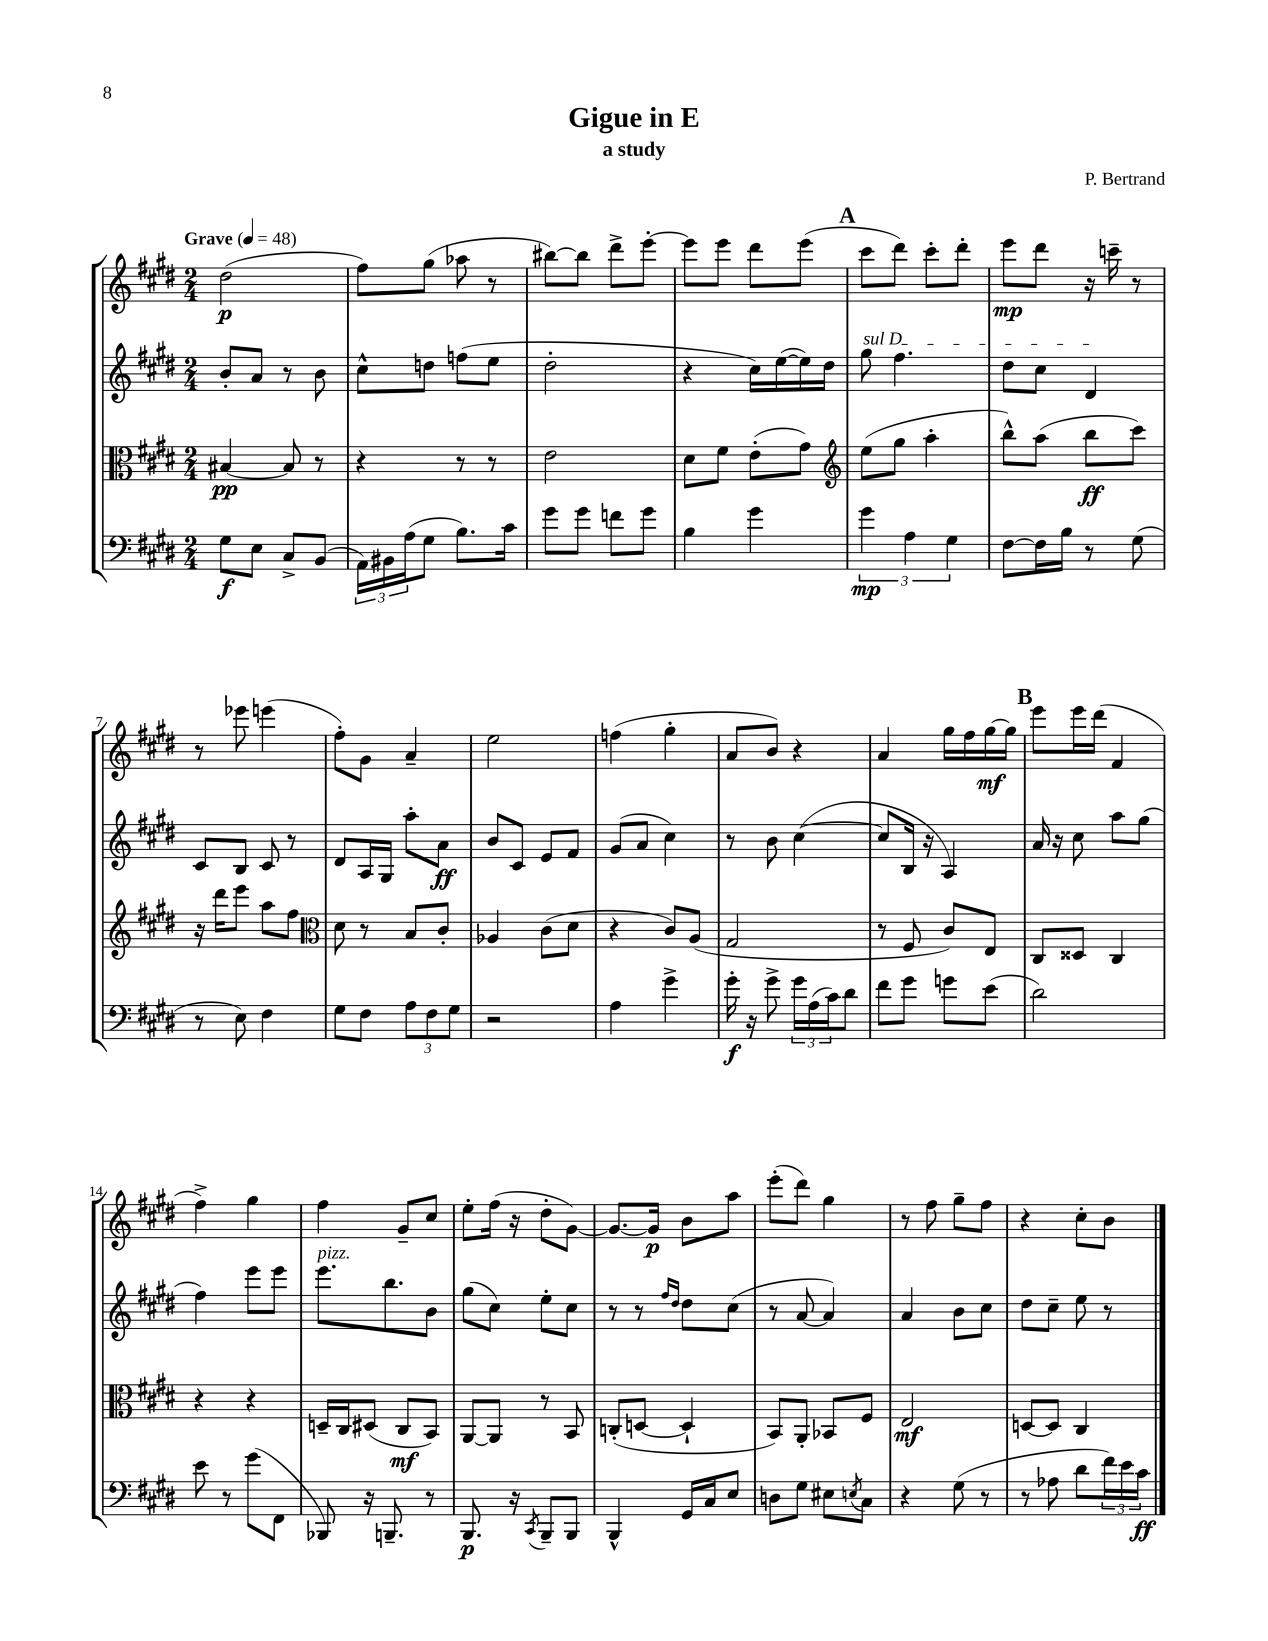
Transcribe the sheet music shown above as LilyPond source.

\header { title = "Gigue in E" composer = "P. Bertrand" subtitle = "a study" }
<<
\new StaffGroup <<
\new Staff = "s0" {
    \clef treble \key e \major \numericTimeSignature \time 2/4 \tempo "Grave" 4 = 48
    dis''2\p( |
    fis''8) gis''8( aes''8 r8 |
    bis''8~) bis''8 dis'''8-> e'''8~-. |
    e'''8 e'''8 dis'''8 e'''8( |
    \mark \markup { \bold "A" } cis'''8 dis'''8) cis'''8-. dis'''8-. |
    e'''8\mp dis'''8 r16 c'''16-- r8 |
    r8 ees'''8 e'''4( |
    fis''8-.) gis'8 a'4-- |
    e''2 |
    f''4( gis''4-. |
    a'8 b'8) r4 |
    a'4 gis''16 fis''16 gis''16~\mf gis''16 |
    \mark \markup { \bold "B" } e'''8 e'''16 dis'''16( fis'4 |
    fis''4->) gis''4 |
    fis''4 gis'8-- cis''8 |
    e''8-. fis''16( r16 dis''8-. gis'8~) |
    gis'8.~ gis'16\p b'8 a''8 |
    e'''8-.( dis'''8) gis''4 |
    r8 fis''8 gis''8-- fis''8 |
    r4 cis''8-. b'8 \bar "|." |
}
\new Staff = "s1" {
    \clef treble \key e \major \numericTimeSignature \time 2/4
    b'8-. a'8 r8 b'8 |
    cis''8-^ d''8 f''8( e''8 |
    dis''2-. |
    r4 cis''16) e''16~( e''16) dis''16 |
    \mark \markup { \bold "A" } \once \override TextSpanner.bound-details.left.text = \markup { \italic "sul D" } gis''8\startTextSpan fis''4. |
    dis''8 cis''8 dis'4\stopTextSpan |
    cis'8 b8 cis'8 r8 |
    dis'8 a16 gis16 a''8-. a'8\ff |
    b'8 cis'8 e'8 fis'8 |
    gis'8( a'8 cis''4) |
    r8 b'8 cis''4~( |
    cis''8 b16 r16 a4) |
    \mark \markup { \bold "B" } a'16 r16 cis''8 a''8 gis''8( |
    fis''4) e'''8 e'''8 |
    e'''8.^\markup { \italic "pizz." } b''8. b'8 |
    gis''8( cis''8) e''8-. cis''8 |
    r8 r8 \grace { fis''16 dis''16 } dis''8 cis''8( |
    r8 a'8~ a'4) |
    a'4 b'8 cis''8 |
    dis''8 cis''8-- e''8 r8 \bar "|." |
}
\new Staff = "s2" {
    \clef alto \key e \major \numericTimeSignature \time 2/4
    bis4~\pp bis8 r8 |
    r4 r8 r8 |
    e'2 |
    dis'8 fis'8 e'8-.( gis'8) |
    \mark \markup { \bold "A" } \clef treble e''8( gis''8 a''4-. |
    b''8-^) a''8( b''8\ff cis'''8) |
    r16 dis'''16 e'''8 a''8 fis''8 |
    \clef alto dis'8 r8 b8 cis'8-. |
    aes4 cis'8( dis'8 |
    r4 cis'8) a8( |
    gis2 |
    r8 fis8 cis'8) e8 |
    \mark \markup { \bold "B" } cis8 disis8 cis4 |
    r4 r4 |
    d16-- cis16 dis8( cis8\mf b,8) |
    a,8~ a,8 r8 b,8 |
    c8-.( d8~ d4-! |
    b,8) a,8-. bes,8 fis8 |
    e2\mf |
    d8~ d8 cis4 \bar "|." |
}
\new Staff = "s3" {
    \clef bass \key e \major \numericTimeSignature \time 2/4
    gis8\f e8 cis8-> b,8( |
    \tuplet 3/2 { a,16) bis,16 a16( } gis8 b8.) cis'16 |
    gis'8 gis'8 f'8 gis'8 |
    b4 gis'4 |
    \mark \markup { \bold "A" } \tuplet 3/2 { gis'4\mp a4 gis4 } |
    fis8~ fis16 b16 r8 gis8( |
    r8 e8) fis4 |
    gis8 fis8 \tuplet 3/2 { a8 fis8 gis8 } |
    r2 |
    a4 gis'4-> |
    gis'16-.\f r16 gis'8-> \tuplet 3/2 { gis'16 a16( cis'16) } dis'8 |
    fis'8 gis'8 g'8 e'8( |
    \mark \markup { \bold "B" } dis'2) |
    e'8 r8 gis'8( fis,8 |
    bes,,8) r16 b,,8.-- r8 |
    b,,8.\p r16 \acciaccatura { cis,8 } b,,8-- b,,8 |
    b,,4-^ gis,16 cis16 e8 |
    d8 gis8 eis8 \acciaccatura { e8 } cis8 |
    r4 gis8( r8 |
    r8 aes8 dis'8 \tuplet 3/2 { fis'16) e'16 cis'16\ff } \bar "|." |
}
>>
>>
